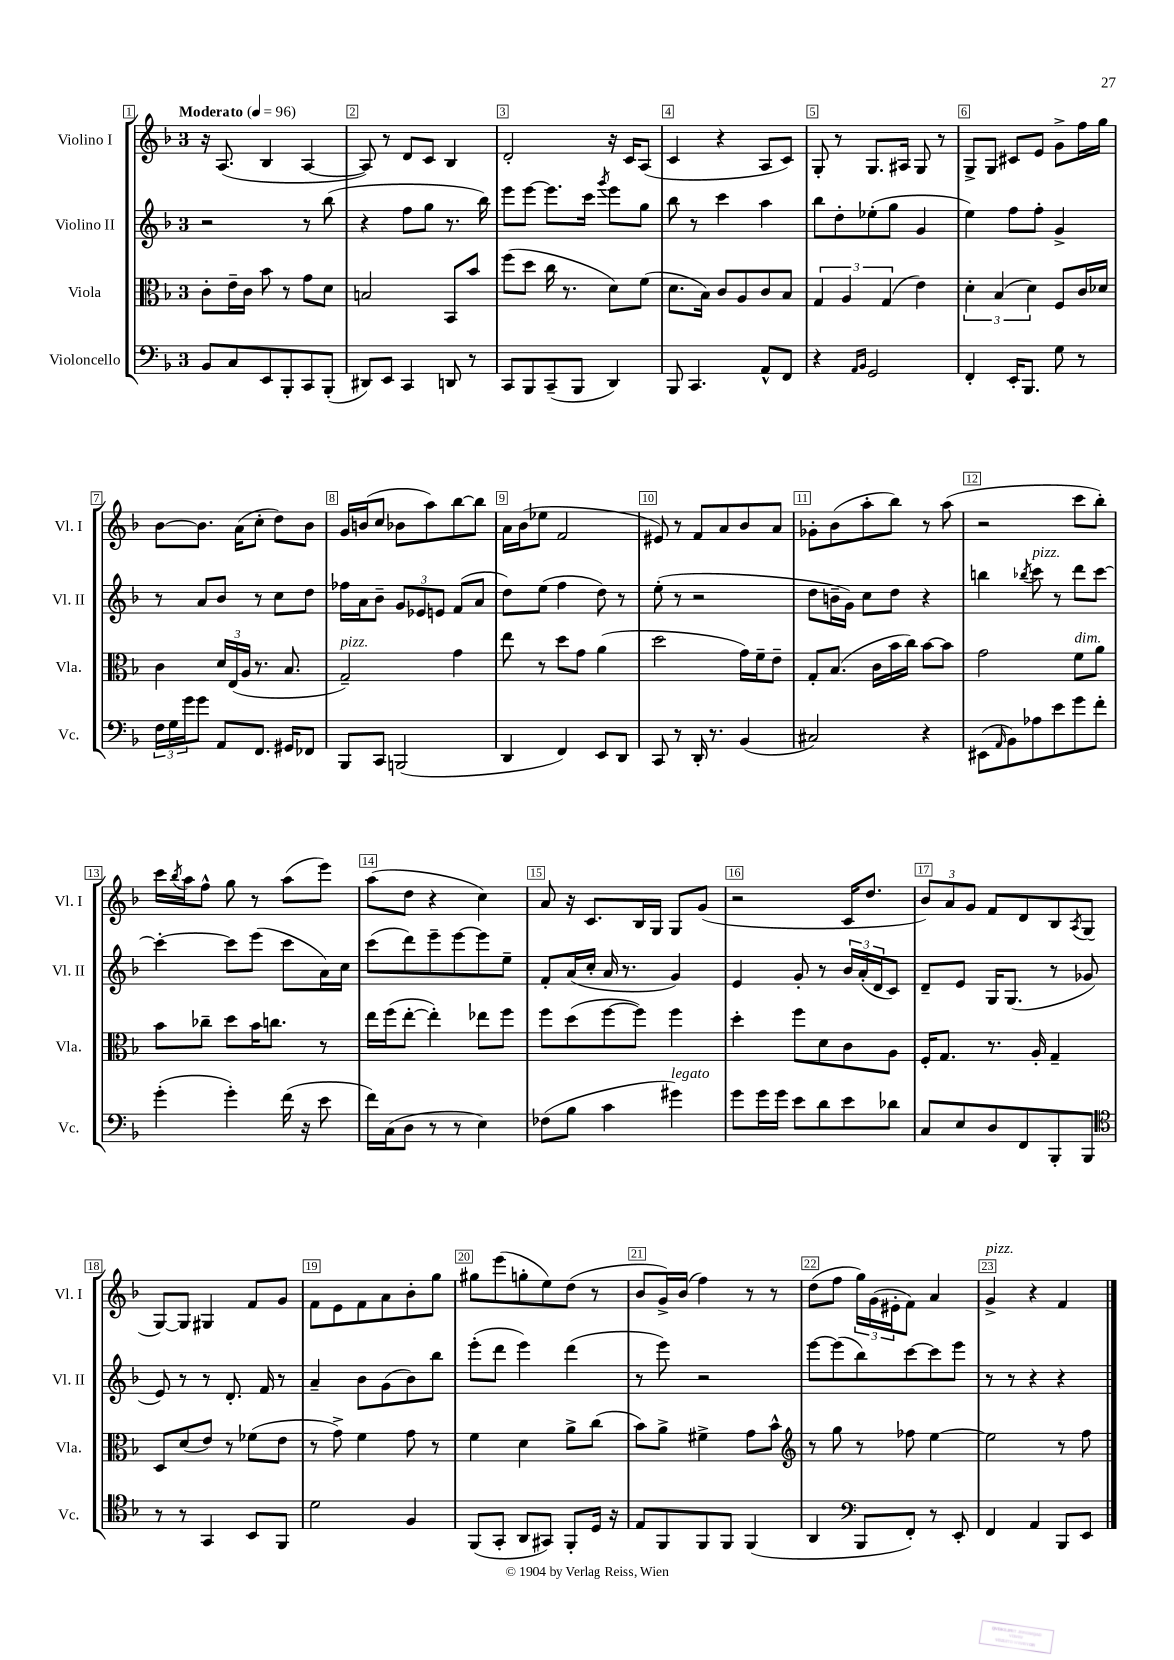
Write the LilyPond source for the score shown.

<<
\new StaffGroup <<
\new Staff = "s0" \with { instrumentName = "Violino I" shortInstrumentName = "Vl. I" } {
    \clef treble \key f \major \once \override Staff.TimeSignature.style = #'single-digit \time 3/4 \tempo "Moderato" 4 = 96
    r16 a8.( bes4 a4~ |
    a8) r8 d'8 c'8 bes4 |
    d'2-. r16 c'16 a8( |
    c'4 r4 a8 c'8) |
    g8-. r8 g8. ais16 g8 r8 |
    g8-> g8 cis'8 e'8 g'8-> f''16 g''16 |
    bes'8~ bes'8. a'16( c''8-. d''8) bes'8 |
    g'16 b'16( c''8 bes'8 a''8) bes''8~ bes''8 |
    a'16 bes'16( ees''8 f'2 |
    eis'8) r8 f'8 a'8 bes'8 a'8 |
    ges'8-. bes'8( a''8-. bes''8) r8 a''8( |
    r2 c'''8 bes''8-.) |
    c'''16 \acciaccatura { bes''8 } a''16 f''8-^ g''8 r8 a''8( e'''8) |
    a''8( d''8 r4 c''4) |
    a'8 r16 c'8. bes16 g16 g8 g'8( |
    r2 c'16 d''8. |
    \tuplet 3/2 { bes'8) a'8 g'8 } f'8 d'8 bes8 \acciaccatura { a8 } g8( |
    g8~) g8 gis4 f'8 g'8 |
    f'8 e'8 f'8 a'8 bes'8-. g''8 |
    gis''8 e'''8( g''8-. e''8) d''8( r8 |
    bes'8 g'16->) bes'16( f''4) r8 r8 |
    d''8( f''8 \tuplet 3/2 { g''16) g'16( eis'16-. } f'8) a'4 |
    g'4->^\markup { \italic "pizz." } r4 f'4 \bar "|." |
}
\new Staff = "s1" \with { instrumentName = "Violino II" shortInstrumentName = "Vl. II" } {
    \clef treble \key f \major \once \override Staff.TimeSignature.style = #'single-digit \time 3/4
    r2 r8 bes''8( |
    r4 f''8 g''8 r8. bes''16) |
    e'''8 e'''8~ e'''8. c'''16 \acciaccatura { g'''8 } e'''8 g''8 |
    bes''8 r8 c'''4 a''4 |
    bes''8 d''8-. ees''8-.( g''8 g'4 |
    e''4) f''8 f''8-. g'4-> |
    r8 a'8 bes'8 r8 c''8 d''8 |
    fes''16 a'16 bes'8-- \tuplet 3/2 { g'8 ees'8 e'8 } f'8( a'8 |
    d''8) e''8( f''4 d''8) r8 |
    e''8-.( r8 r2 |
    d''8 b'16-- g'16) c''8 d''8 r4 |
    b''4 \acciaccatura { bes''8 } c'''8^\markup { \italic "pizz." } r8 d'''8 c'''8~ |
    c'''4~-. c'''8 e'''8( c'''8 a'16) c''16 |
    c'''8( d'''8) e'''8-- e'''8~ e'''8 e''8-- |
    f'8-. a'16( c''16-. a'16 r8. g'4) |
    e'4 g'8-. r8 \tuplet 3/2 { bes'16 a'16-.( d'16 } c'8) |
    d'8-- e'8 g16 g8.( r8 ges'8 |
    e'8) r8 r8 d'8.-. f'16 r8 |
    a'4-- bes'8 g'8( bes'8) bes''8 |
    e'''8-.( d'''8 e'''4) d'''4( |
    r8 e'''8) r2 |
    e'''8~ e'''8( bes''8) c'''8~ c'''8 e'''8 |
    r8 r8 r4 r4 \bar "|." |
}
\new Staff = "s2" \with { instrumentName = "Viola" shortInstrumentName = "Vla." } {
    \clef alto \key f \major \once \override Staff.TimeSignature.style = #'single-digit \time 3/4
    c'8-. e'16-- c'16 bes'8 r8 g'8 d'8 |
    b2 bes,8 bes'8 |
    f''8( d''8 c''16 r8. d'8) f'8( |
    d'8. bes16) c'8 a8 c'8 bes8 |
    \tuplet 3/2 { g4 a4 g4( } e'4) |
    \tuplet 3/2 { d'4-. bes4( d'4) } f8 c'16 des'16 |
    c'4 \tuplet 3/2 { d'16 e16( a16 } r8. bes8. |
    g2--^\markup { \italic "pizz." }) g'4 |
    e''8 r8 d''8 g'8 a'4( |
    d''2 g'16) f'16-- e'8-- |
    g8-. bes8.( c'16 bes'16 c''16) bes'8~ bes'8 |
    g'2 f'8^\markup { \italic "dim." } a'8 |
    bes'8 ces''8-- d''8 bes'16 c''8. r8 |
    e''16 f''16( e''8~-. e''4-.) ees''8 f''8 |
    f''8 d''8( f''8~ f''8) f''4 |
    d''4-. f''8 d'8 c'8 a8 |
    f16-. g8. r8. a16-. g4-- |
    d8 d'8( e'8) r8 fes'8( e'8 |
    r8 g'8->) f'4 g'8 r8 |
    f'4 d'4 a'8-> c''8( |
    bes'8) a'8-> fis'4-> g'8 bes'8-^ |
    \clef treble r8 g''8 r8 fes''8 e''4~ |
    e''2 r8 f''8 \bar "|." |
}
\new Staff = "s3" \with { instrumentName = "Violoncello" shortInstrumentName = "Vc." } {
    \clef bass \key f \major \once \override Staff.TimeSignature.style = #'single-digit \time 3/4
    bes,8 c8 e,8 bes,,8-. c,8 bes,,8-.( |
    dis,8) e,8 c,4 d,8 r8 |
    c,8 bes,,8 c,8--( bes,,8 d,4) |
    bes,,8 c,4. a,8-^ f,8 |
    r4 \grace { a,16 bes,16 } g,2 |
    f,4-. e,16-. bes,,8. g8 r8 |
    \tuplet 3/2 { f16 g16 g'16 } g'8 a,8 f,8. gis,16 fes,8 |
    bes,,8 c,8 b,,2( |
    d,4 f,4) e,8 d,8 |
    c,8 r8 d,16-. r8. bes,4( |
    cis2) r4 |
    eis,8( \grace { a,16 } bes,8) aes8 e'8 g'8 f'8-. |
    g'4-.( g'4-.) f'16( r16 e'8 |
    f'16) c16( d8 r8 r8 e4) |
    fes8( bes8 c'4 gis'4^\markup { \italic "legato" }) |
    g'8 g'16 g'16 e'8 d'8 e'8 des'8 |
    c8 e8 d8 f,8 bes,,8-. bes,,8 |
    \clef tenor r8 r8 g,4 bes,8 f,8 |
    d'2 f4 |
    f,8( g,8-. a,8 gis,8) f,8-. d16 r16 |
    e8 f,8 f,8 f,8 f,4( |
    a,4 \clef bass bes,,8 f,8-.) r8 e,8-. |
    f,4 a,4 bes,,8 e,8 \bar "|." |
}
>>
>>
\layout { \context { \Score \override BarNumber.break-visibility = ##(#f #t #t) barNumberVisibility = #all-bar-numbers-visible \override BarNumber.stencil = #(make-stencil-boxer 0.1 0.3 ly:text-interface::print) } }
